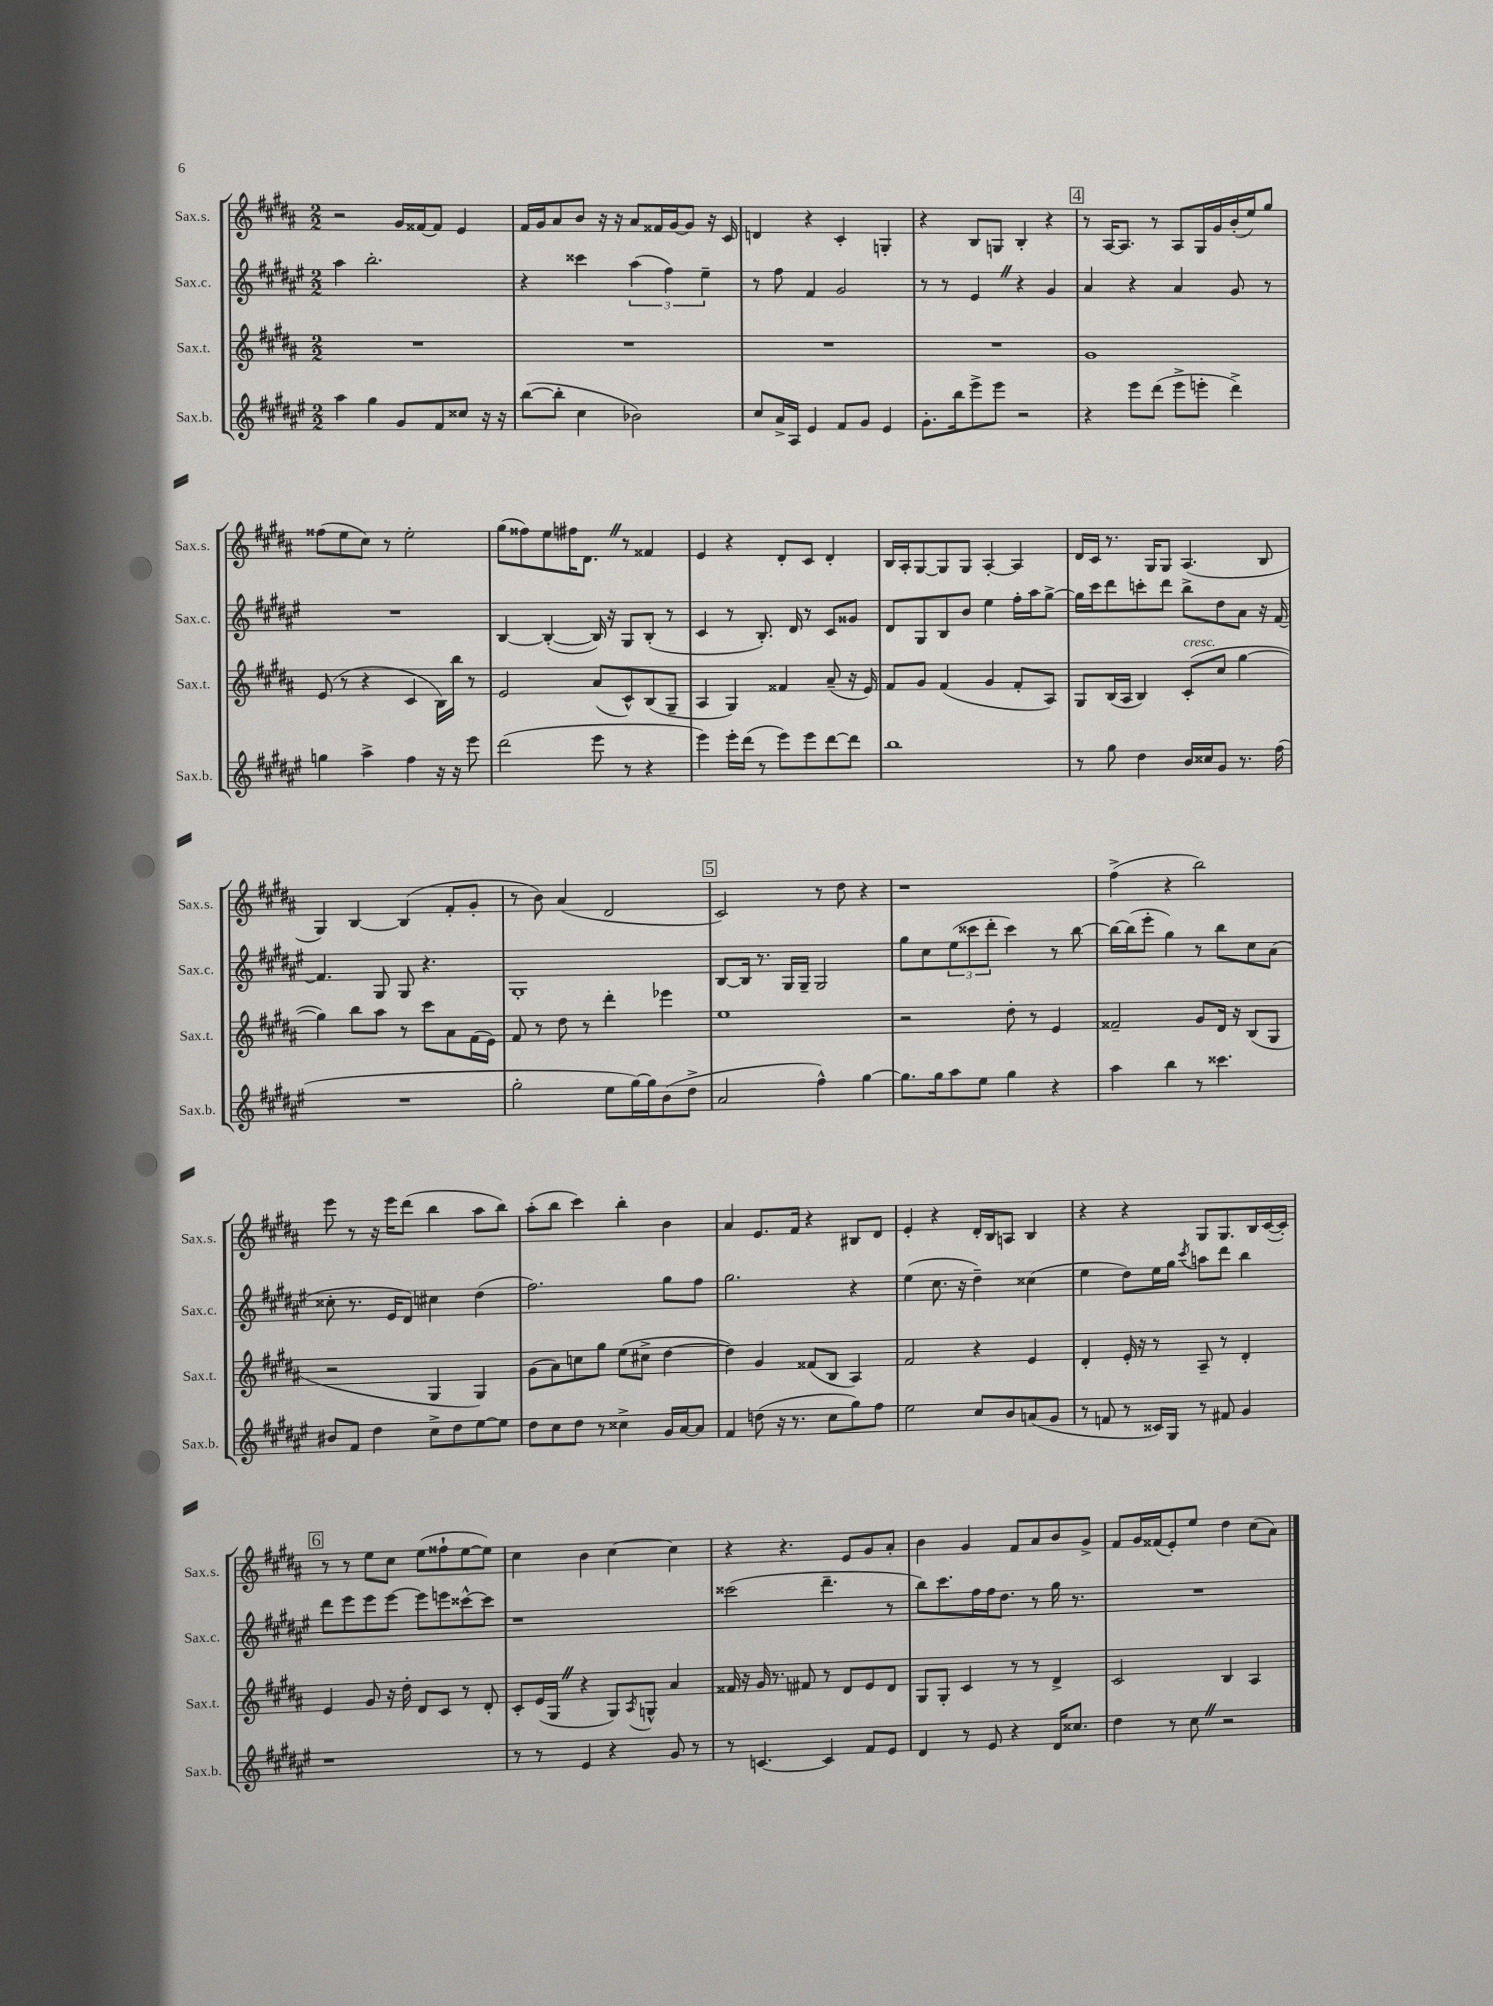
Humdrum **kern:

**kern	**kern	**kern	**kern
*staff4	*staff3	*staff2	*staff1
*clefG2	*clefG2	*clefG2	*clefG2
*k[f#c#g#d#a#e#]	*k[f#c#g#d#a#]	*k[f#c#g#d#a#e#]	*k[f#c#g#d#a#]
*M2/2	*M2/2	*M2/2	*M2/2
4aa#\	1r	4aa#\	2r
4gg#\	.	2.bb'\	.
8g#/L	.	.	16g#/LL
.	.	.	[16f##/J
8f#/	.	.	8f##/]J
8cc##/J	.	.	4e/
16r	.	.	.
16r	.	.	.
=	=	=	=
([8bb\L	1r	4r	16f#/LL
.	.	.	16g#/J
8bb'\]J	.	.	8a#/
4cc#\	.	4ccc##\	8b/J
.	.	.	16r
.	.	.	16r
2b-\)	.	(6aa#\	8a#/L
.	.	.	16f##/L
.	.	6ff#\)	.
.	.	.	[16g#/J
.	.	.	8g#/]J
.	.	6ee#~\	.
.	.	.	16r
.	.	.	16c#/
=	=	=	=
8cc#/L	1r	8r	4d/
16a#^/L	.	8ff#\	.
16A#/JJ	.	.	.
4e#/	.	4f#/	4r
8f#/L	.	2g#/	4c#'/
8g#/J	.	.	.
4e#/	.	.	4G'/
=	=	=	=
8.g#'\L	1r	8r	4r
.	.	8r	.
16bb\k	.	.	.
8eee#^\	.	4e#/	8B/L
8eee#\J	.	.	8G/J
2r	.	4r	4B'/
.	.	4g#/	4r
=	=	=	=
4r	1g#	4a#/	8r
.	.	.	[16A#/LK
.	.	.	8.A#/]J
8eee#\L	.	4r	.
(8ddd#\J	.	.	8r
8eee#^\L	.	4a#/	8A#/L
8eee'\J	.	.	16G#/L
.	.	.	16g#/
4ddd#^\)	.	8g#/	(16b'/
.	.	.	16ee/J)
.	.	8r	8gg#/J
=	=	=	=
4gg\	(8e/	1r	(8ff##\L
.	8r	.	8ee\
4aa#^\	4r	.	8cc#\J)
.	.	.	8r
4ff#\	4c#/	.	2ee'\
16r	16B\LL)	.	.
16r	16bb\JJ	.	.
8eee#\	8r	.	.
=	=	=	=
(2ddd#\	2e/	[4B/	(8gg#\L
.	.	.	8ff##\)
.	.	(4B'/_	8ee\
.	.	.	16ff#\K
.	.	.	8.d#\J
8eee#\	(8a#/L	16B/])	.
.	.	16r	.
8r	8c#^^/)	8G#/L	8r
4r	(8B/	(8B'/J	4f##/
.	8G#~/J	8r	.
=	=	=	=
4eee#\)	4A#/	4c#/	4e/
16eee#'\LL	4G#/)	8r	4r
(16ddd#\JJ	.	.	.
8r	.	8.B'/)	.
8eee#\L)	4f##/	.	8d#'/L
.	.	16d#/	.
8eee#\	.	8r	8c#/J
[8ddd#\	(8a#~/	8c#/L	4d#'/
8ddd#\]J	16r	8g##/J	.
.	16e/)	.	.
=	=	=	=
1bb	8f#/L	8d#/L	16B/LL
.	.	.	16A#'/J
.	8g#/J	8G#/	[8G#/
.	(4f#/	8B/	8G#/]
.	.	8b/J	8G#/J
.	4g#/	4ee#\	[4A#'/
.	8f#'/L	16ff#'\LL	4A#/]
.	.	16aa#\J	.
.	8A#/J)	[8gg#^\J	.
=	=	=	=
8r	8G#/L	16gg#\]LL	16d#/LL
.	.	16ccc#\J	16c#/JJ
8gg#\	(16B/L	8ddd#\	8.r
.	16A#/JJ	.	.
4dd#\	4B/)	8ccc'\	.
.	.	.	16G#/LK
.	.	8ddd#\J	8G#/J
16b/LL	(8c#'/L	8bb^\L	(4.A#/
16cc##/J	.	.	.
8g#/J	8cc#/J	8dd#\	.
8.r	[4gg#\	8a#\J	.
.	.	16r	8B/
(16ff#\	.	[16f#/	.
=	=	=	=
1r	4gg#\])	4.f#/]	4G#/)
.	8bb\L	.	[4B/
.	8aa#\J	8G#/	.
.	8r	8G#/	(4B/]
.	8ccc#\L	4.r	.
.	8a#\	.	8f#'/L
.	(16f#\L	.	8g#'/J
.	16e\JJ)	.	.
=	=	=	=
2gg#'\	8f#/	1G#'	8r
.	8r	.	8b\)
.	8dd#\	.	(4a#/
.	8r	.	.
8ee#\L	4ddd#'\	.	2d#/
[16gg#\L)	.	.	.
16gg#\]J	.	.	.
(8b\	4eee-\	.	.
8dd#^\J	.	.	.
=	=	=	=
2a#/	1ee	[8B/L	2c#/)
.	.	16B/]Jk	.
.	.	8.r	.
.	.	16G#/LL	.
.	.	16G#~/JJ	.
4ff#^^\)	.	2G#/	8r
.	.	.	8dd#\
[4gg#\	.	.	4r
=	=	=	=
8.gg#\]L	2r	8gg#\L	1r
.	.	8cc#\	.
16gg#\k	.	.	.
8aa#\	.	(12ee#\	.
.	.	12ccc##\	.
8ee#\J	.	.	.
.	.	12ddd#'\J	.
4gg#\	8dd#'\	4ccc##\)	.
.	8r	.	.
4r	4e/	8r	.
.	.	[8bb\	.
=	=	=	=
4aa#\	2f##~/	16bb\_LL	(4ff#^\
.	.	(16bb\]J	.
.	.	8eee#'\J	.
4bb\	.	4gg#\)	4r
8r	8g#/L	8r	2bb\)
4.ccc##\	16d#/Jk	8bb\L	.
.	16r	.	.
.	(8B/L	8cc#\	.
.	8G#/J	(8a#\J	.
=	=	=	=
8b#/L	2r	8cc##'\	8eee\
8f#/J	.	8.r	8r
4dd#\	.	.	16r
.	.	16e#/LK	16eee\LK
.	.	8d#/J)	(8ddd#\J
8cc#^\L	4G#/	4cc#\	4bb\
8dd#\	.	.	.
[8ee#\	4G#/)	(4dd#\	8aa#\L
8ee#\]J	.	.	8bb\J)
=	=	=	=
8dd#\L	(8g#\L	2.ff#\)	(8aa#'\L
8cc#\	8a#\)	.	8bb\J
8dd#\J	8cc\	.	4ccc#\)
8r	8gg#\J	.	.
4cc##^\	(8ee\L	.	4bb'\
.	8cc#^\J	.	.
16g#/LL	[4dd#\	8gg#\L	4b\
[16a#/J	.	.	.
8a#/]J	.	8ff#\J	.
=	=	=	=
4f#/	4dd#\])	2.gg#\	4a#/
(8dd\	4g#/	.	8.e/L
16r	.	.	.
8.r	.	.	16f#/Jk
.	(8f##/L	.	4r
8cc#\L	8B/J	.	.
8gg#\)	4A#/)	4r	8B#/L
8ff#\J	.	.	8d#/J
=	=	=	=
2ee#\	2f#/	(4ee#\	4e'/
.	.	8.cc#\	4r
.	.	16r	.
8cc#/L	4r	4dd#~\)	16d#'/LL
.	.	.	16B/J
8b/	.	.	8A/J
(8a/	4e/	(4cc##\	4B/
8g#/J	.	.	.
=	=	=	=
8r	4d#'/	4ee#\	4r
8f/	.	.	.
8r	16e'/	8dd#\L)	4r
.	16r	.	.
16c##/LL)	8r	16ee#\L	.
16G#/JJ	.	16gg#\JJ	.
.	.	8qccc#/	.
8r	8A#~/	8aa\L	8G#/L
8f#/	8r	8ddd#\J	8.G#/
4g#/	4d#'/	4bb\	.
.	.	.	16B/L
.	.	.	([16c#/
.	.	.	16c#'/]JJ)
=	=	=	=
1r	4e/	8ddd#\L	8r
.	.	8eee#\	8r
.	8g#/	8eee#\	8ee\L
.	16r	[8eee#\J	8cc#\J
.	16dd#'\	.	.
.	8d#/L	8eee#\]L	(8ee\L
.	8c#/J	8eee\	8ff##`\
.	8r	[8ccc##^^\	[8ee\
.	8d#'/	8ccc##\]J	8ee\]J)
=	=	=	=
8r	8c#'/L	1r	4cc#\
8r	(16e/L	.	.
.	16G#/JJ	.	.
4e#/	4r	.	4b\
4r	8G#/L)	.	[4cc#\
.	8qA#/	.	.
.	8G^^/J	.	.
8g#/	4a#/	.	4cc#\]
8r	.	.	.
=	=	=	=
8r	16f##/	(2ccc##\	4r
.	16r	.	.
[4.c/	16g#/	.	.
.	8.r	.	.
.	.	.	4.r
.	8f#/	.	.
4c/]	8r	4.ddd#~\	.
.	8d#/L	.	8e/L
8f#/L	8e/	.	8g#/
8e#/J	8d#/J	8r	8a#'/J
=	=	=	=
4d#/	8G#/L	8bb\L)	4b\
.	8G#'/J	8.ccc#\	.
8r	4c#/	.	4g#/
.	.	16ff#\L	.
8e#/	.	16ff#\J	.
.	.	8.dd#\J	.
4r	8r	.	8f#/L
.	8r	8r	8a#/
16d#/LK	4d#^/	16gg#\	8b/
8.cc##/J	.	8.r	.
.	.	.	8g#^/J
=	=	=	=
4dd#\	2c#/	1r	8f#/L
.	.	.	16g#/L
.	.	.	(16f##/J
8r	.	.	8e'/)
8cc#\	.	.	8ee/J
2r	4B/	.	4dd#\
.	4A#/	.	(8cc#\L
.	.	.	8a#\J)
==	==	==	==
*-	*-	*-	*-
